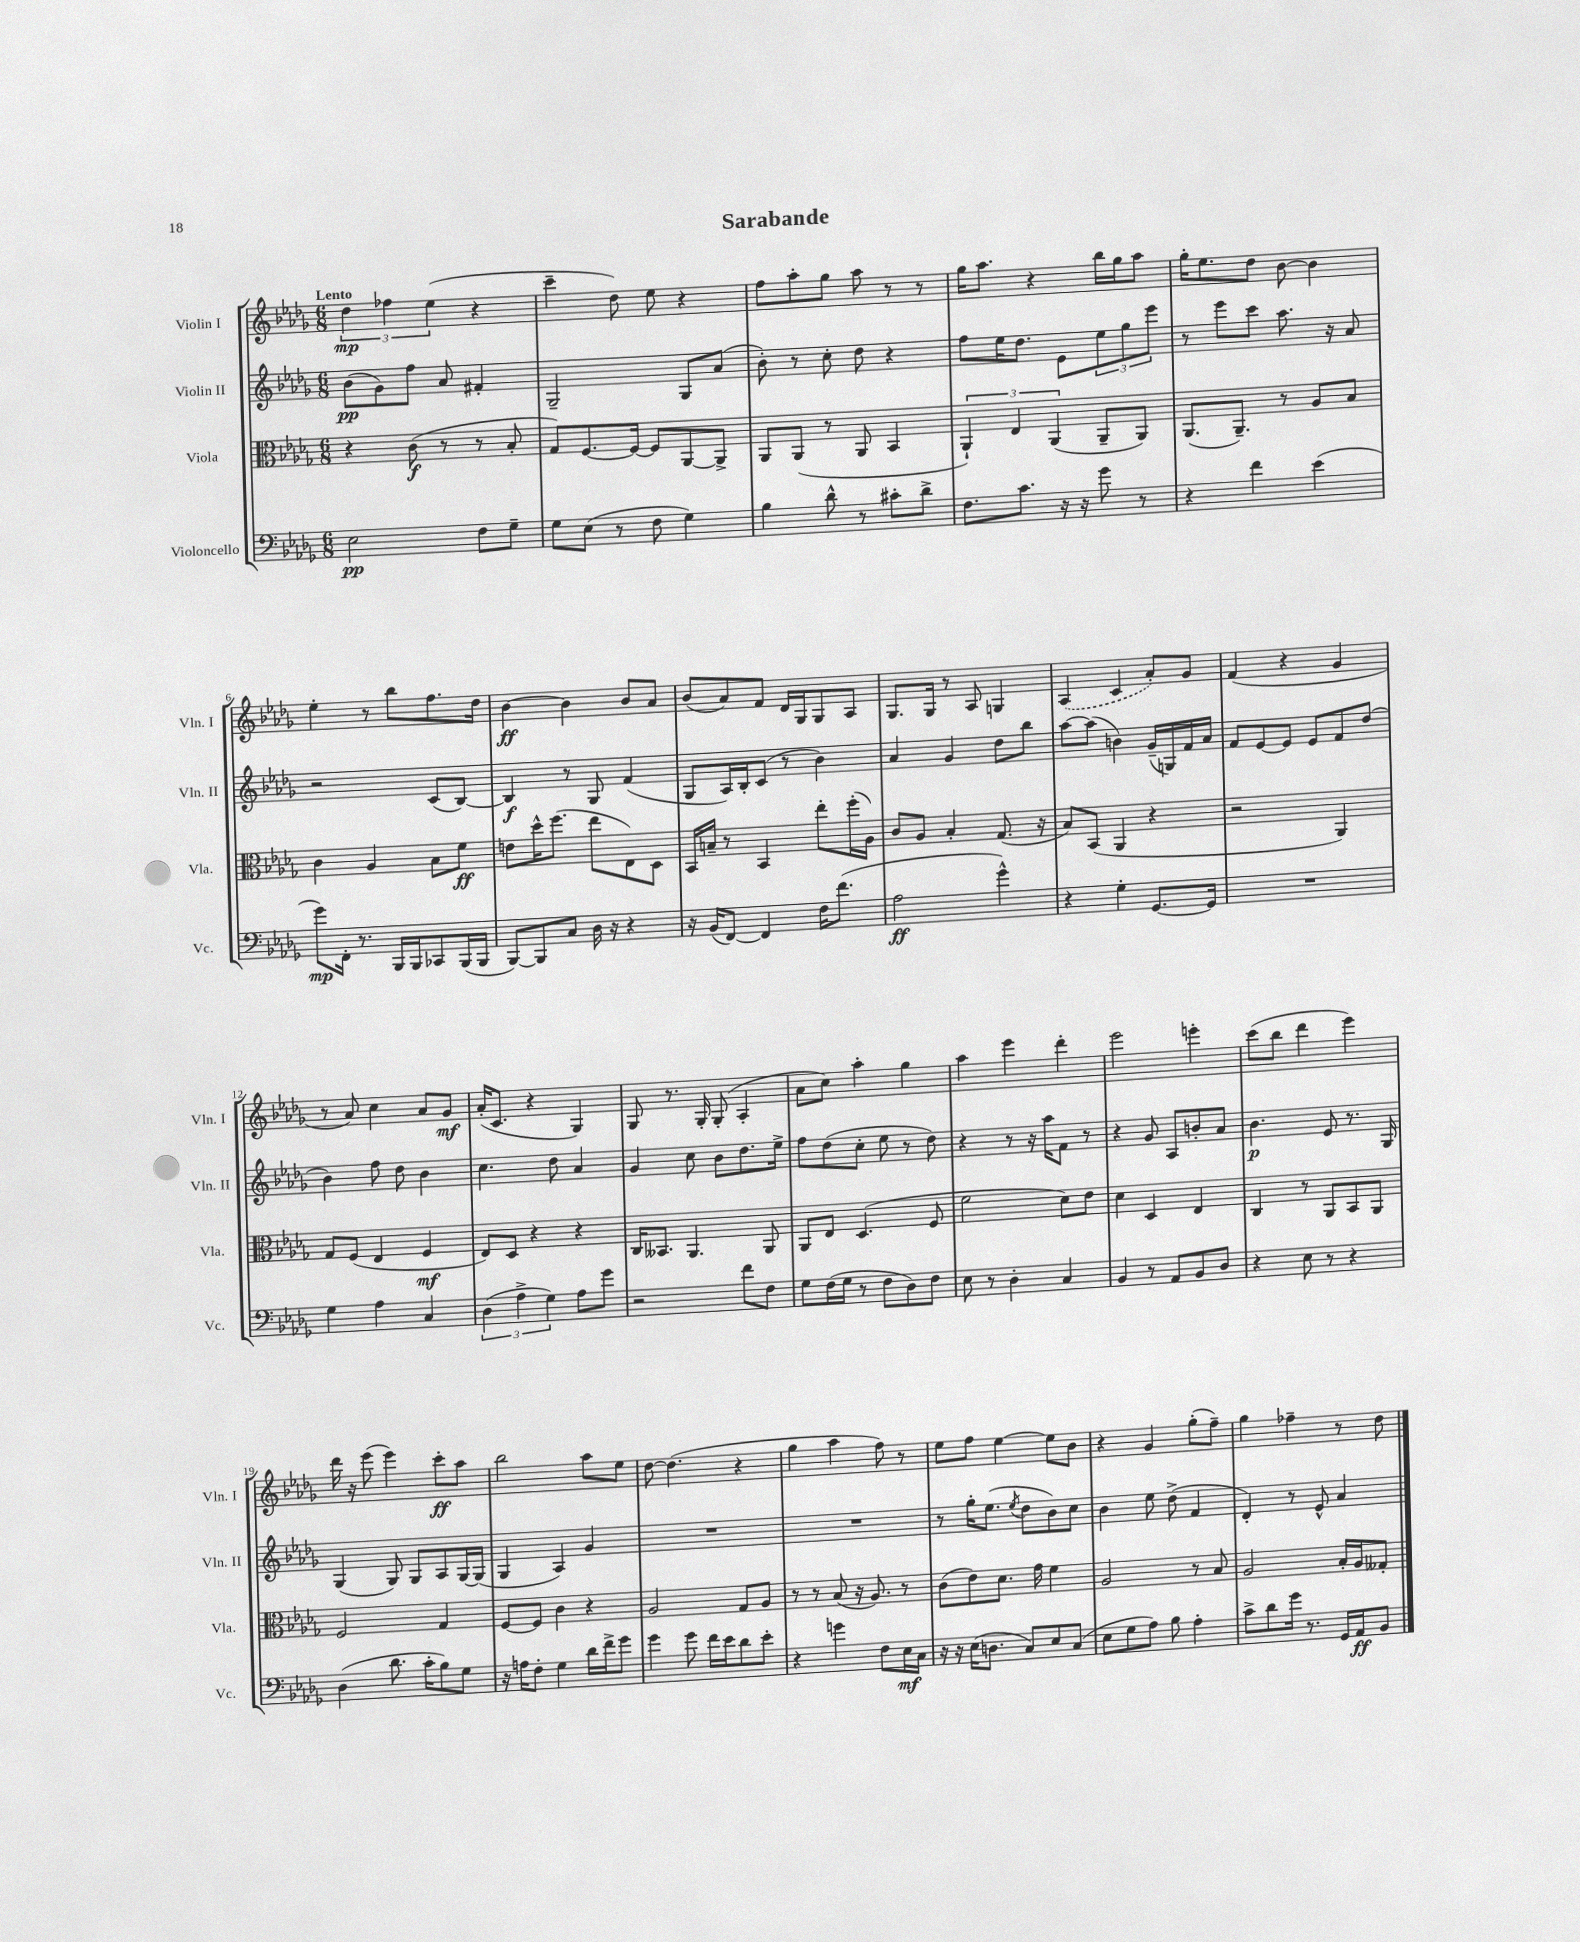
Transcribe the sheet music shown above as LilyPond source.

\header { title = "Sarabande" }
<<
\new StaffGroup <<
\new Staff = "s0" \with { instrumentName = "Violin I" shortInstrumentName = "Vln. I" } {
    \clef treble \key des \major \numericTimeSignature \time 6/8 \tempo "Lento"
    \tuplet 3/2 { des''4\mp fes''4 ees''4( } r4 |
    c'''4-- des''8) ees''8 r4 |
    f''8 aes''8-. ges''8 aes''8 r8 r8 |
    ges''16 aes''8. r4 bes''16 ges''16 aes''8 |
    ges''16-. ees''8. des''8 bes'8~ bes'4 |
    ees''4-. r8 bes''8 f''8. des''16 |
    bes'4~\ff bes'4 bes'8 aes'8 |
    bes'8( aes'8) f'8 des'16 ges16 ges8 aes8 |
    ges8. ges16 r8 aes8 g4 |
    \once \slurDashed aes4( c'4 aes'8-.) ges'8 |
    f'4( r4 ges'4 |
    r8 aes'8) c''4 aes'8 ges'8\mf |
    aes'16-.( c'8. r4 ges4) |
    ges8 r8. ges16-. ges8-.( aes4-. |
    aes'8 c''8) aes''4-. ges''4 |
    aes''4 ees'''4 des'''4-. |
    ees'''2 e'''4-. |
    c'''8( bes''8 des'''4 ees'''4) |
    des'''16 r16 ees'''8( ees'''4) c'''8-.\ff aes''8 |
    bes''2 aes''8 ees''8 |
    des''8~ des''4.( r4 |
    ges''4 aes''4 f''8) r8 |
    ees''8 f''8 ees''4~ ees''8 bes'8 |
    r4 ges'4 ges''8-.( f''8--) |
    ges''4 fes''4-- r8 des''8 \bar "|." |
}
\new Staff = "s1" \with { instrumentName = "Violin II" shortInstrumentName = "Vln. II" } {
    \clef treble \key des \major \numericTimeSignature \time 6/8
    bes'8\pp( ges'8) f''8 aes'8 fis'4-. |
    ges2-- ges8 aes'8( |
    bes'8-.) r8 c''8-. des''8 r4 |
    f''8 ees''16 des''8. ees'8 \tuplet 3/2 { ees''8 ges''8 ees'''8 } |
    r8 ees'''8 c'''8 aes''8. r16 aes'8 |
    r2 c'8( bes8~) |
    bes4\f r8 ges8 f'4( |
    ges8 aes16) bes16-. c'8( r8 bes'4) |
    aes'4 ges'4 des''8 bes''8 |
    aes''8~ aes''8( b'4) ges'16--( g16) f'16 aes'16 |
    f'8 ees'8~ ees'8 ees'8 f'8 des''8( |
    bes'4) f''8 des''8 bes'4 |
    c''4. des''8 aes'4 |
    ges'4 c''8 bes'8 des''8. ees''16-> |
    f''8 des''8( c''8-. ees''8 r8 des''8) |
    r4 r8 r16 aes''16 f'8 r8 |
    r4 ges'8 aes8 b'8-. aes'8 |
    bes'4.\p ees'8 r8. ges16 |
    ges4( ges8) ges8 aes8 ges16~ ges16( |
    ges4 aes4) ges'4 |
    R2. |
    R2. |
    r8 ges''16-. ees''8.( \acciaccatura { ees''8 } des''8 bes'8) c''8 |
    bes'4 ees''8 des''8->( f'4 |
    des'4-.) r8 ees'8-^ aes'4 \bar "|." |
}
\new Staff = "s2" \with { instrumentName = "Viola" shortInstrumentName = "Vla." } {
    \clef alto \key des \major \numericTimeSignature \time 6/8
    r4 c'8\f( r8 r8 bes8-. |
    ges8) f8.~ f16~ f8 aes,8~ aes,8-> |
    aes,8 aes,8( r8 aes,8 bes,4 |
    \tuplet 3/2 { aes,4-!) ees4 aes,4( } aes,8-- aes,8) |
    aes,8.( aes,8.--) r8 aes8 bes8 |
    c'4 aes4 bes8 f'8\ff |
    e'8 des''16-^ f''8.( ees''8 ees8) des8 |
    bes,16 b16-- r8 bes,4 ees''8-. f''16-.( aes16) |
    c'8 aes8 bes4-. ges8.( r16 |
    bes8) bes,8( aes,4 r4 |
    r2 aes,4) |
    ges8 f8( ees4 f4\mf |
    ees8) des8 r4 r4 |
    c16 beses,8. aes,4. aes,8 |
    aes,8 ees8 des4.( f8 |
    f'2 des'8) ees'8 |
    des'4 des4 ees4 |
    c4 r8 aes,8 bes,8 aes,8 |
    f2 ges4 |
    f8~ f8 c'4 r4 |
    aes2 ges8 aes8 |
    r8 r8 bes8( r16 aes8.) r8 |
    c'8( ees'8) des'8. ges'16 f'4 |
    aes2 r8 bes8 |
    aes2 bes16-. aes16 geses8-. \bar "|." |
}
\new Staff = "s3" \with { instrumentName = "Violoncello" shortInstrumentName = "Vc." } {
    \clef bass \key des \major \numericTimeSignature \time 6/8
    ees2\pp f8 ges8-- |
    ges8 ees8( r8 f8 ges4) |
    bes4 des'8-^ r8 cis'8-. des'8-> |
    f8. c'8. r16 r16 ges'8 r8 |
    r4 f'4 ees'4( |
    ges'8\mp) f,16-. r8. bes,,16 bes,,16 ces,8 bes,,16( bes,,16 |
    bes,,8~) bes,,8 c8 des16 r16 r4 |
    r16 bes,16( f,8~) f,4 f16 f'8.( |
    aes2\ff ges'4-^) |
    r4 ges4-. ges,8.~ ges,16 |
    R2. |
    ges4 aes4 c4 |
    \tuplet 3/2 { des4( aes4-> ges4) } aes8 ges'8 |
    r2 f'8 f8 |
    ges8 f16( ges16 r8 f8 des8) f8 |
    ees8 r8 des4-. c4 |
    bes,4 r8 aes,8 bes,8 des8 |
    r4 ees8 r8 r4 |
    des4( des'8. c'16-. bes8) ges8 |
    r16 a16 f8-. ges4 des'16 f'16-> ges'8 |
    ges'4 ges'8 f'16 ees'16 des'8 ees'8-. |
    r4 g'4 f8 ees16\mf c16 |
    r16 r16 ees16( d8. c8) ees8 c8( |
    ees8 ges8 aes8) bes8 aes4-. |
    c'8-> des'8 ges'16 r8. ges,16 aes,16\ff bes,8 \bar "|." |
}
>>
>>
